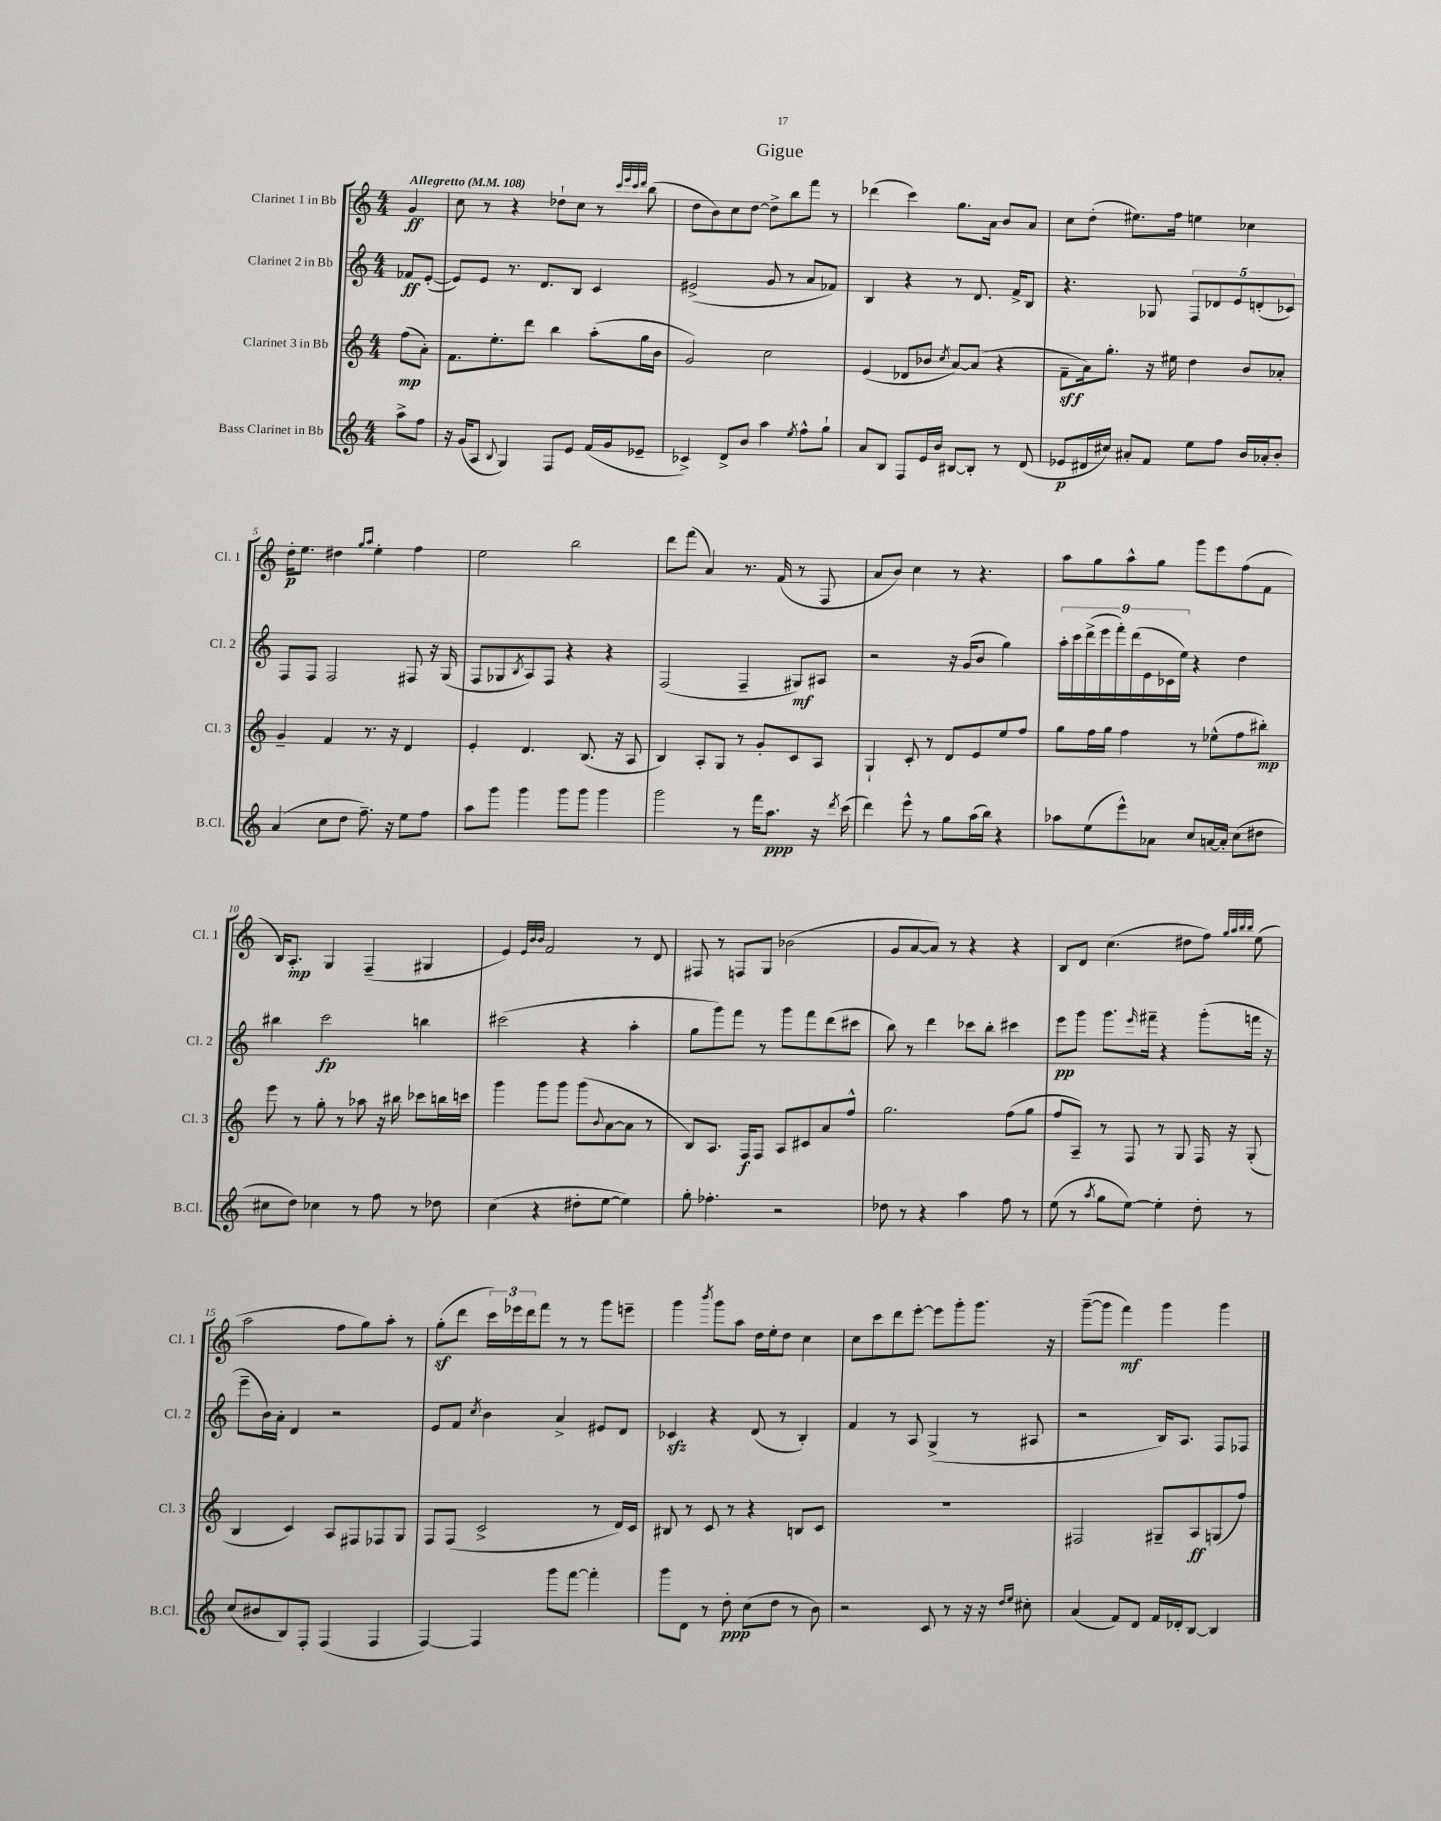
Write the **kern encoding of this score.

**kern	**kern	**kern	**kern
*staff4	*staff3	*staff2	*staff1
*clefG2	*clefG2	*clefG2	*clefG2
*k[]	*k[]	*k[]	*k[]
*M4/4	*M4/4	*M4/4	*M4/4
*MM108	*MM108	*MM108	*MM108
8aa^	(8ff	8f-	4g
8ff	8a')	([8e'	.
=	=	=	=
16r	8.f	8e])	8cc
(16g	.	.	.
8A	.	8e	8r
.	8.ee'	.	.
8qqB	.	.	.
4G)	.	8.r	4r
.	8ddd	.	.
.	.	8.d	.
8F	4bb	.	8dd-`
8e	.	8B	8cc
(16f	(8aa'	4c	8r
16g	.	.	.
.	.	.	32qqccc
.	.	.	32qqeee
.	.	.	32qqccc
.	.	.	32qqddd
8e-~	16gg	.	(8bb
.	16b	.	.
=	=	=	=
4c-^)	2g)	(2e#^	8dd
.	.	.	8b)
8d^	.	.	8cc
8b	.	.	[8dd
4aa	2cc	8g	8dd^]
.	.	8r	8bb
8qee	.	.	.
8ff^^	.	8a	8fff
8gg`	.	8f-)	8r
=	=	=	=
8a	(4e	4B	(4ddd-
8B	.	.	.
8F	8d-	4r	4ccc)
16e	8b-	.	.
16b	.	.	.
.	8qcc	.	.
[8B#	[8a)	8r	8.gg
8B#']	(8a]	8.d	.
.	.	.	16a
8r	4r	.	8b
.	.	16f^	.
(8d	.	8B	8a
=	=	=	=
8e-	8f~	4.r	8cc
16d#	16a)	.	(8dd'
16cc#)	8.gg'	.	.
8a#'	.	.	8.ee#)
8f	16r	8G-	.
.	16ee#	.	16ff
8ee	4dd	10F	4ee
.	.	10d-	.
8ff	.	.	.
.	.	10e	.
16b	8b	.	4cc-
.	.	(10d'	.
16a-'	.	.	.
8b'	8a-'	.	.
.	.	10c-)	.
=	=	=	=
(4a	4g~	8F	16dd'
.	.	.	8.ee
.	.	8F	.
8cc	4f	2F	4dd#
8dd	.	.	.
.	.	.	16qqgg
.	.	.	16qqaa
8.ff~)	8.r	.	4ee'
16r	16r	.	.
8ee	4d	8F#	4ff
8ff	.	16r	.
.	.	(16G	.
=	=	=	=
8aa	4e'	8F	2ee
8ggg	.	8G-	.
.	.	8qB	.
4ggg	4.d	8A)	.
.	.	8F	.
8ggg	.	4r	2bb
8ggg	(8.B	.	.
4ggg	.	4r	.
.	16r	.	.
.	8A	.	.
=	=	=	=
2ggg	4B)	(2F	8ddd
.	.	.	(8fff
.	8A'	.	4a)
.	8G	.	.
8r	8r	4F~	8.r
16fff	8g'	.	.
8.aa	.	.	(16f
.	8c	8G#)	8r
16r	8A	8A#	8F
8qddd	.	.	.
(16ccc	.	.	.
=	=	=	=
4ddd)	4G`	2r	8a
.	.	.	8b)
8eee^^	8c'	.	4cc
8r	8r	.	.
8gg	8d	16r	8r
.	.	(16g	.
(16aa	8e	8b	4.r
16bb)	.	.	.
4r	8ee	4gg)	.
.	8ff	.	.
=	=	=	=
8aa-	8gg	18aa'	8aa
.	.	18ccc	.
.	.	(18ddd^	.
(8ee	16ff	.	8gg
.	.	18eee	.
.	16gg	.	.
.	.	18fff')	.
8eee^^)	4ff	.	8aa^^
.	.	(18ddd	.
.	.	18e	.
8a-	.	.	8gg
.	.	18c-	.
.	.	18ee)	.
8cc	8r	4r	8ggg
[16a	(8ee-^^	.	8eee
16a']	.	.	.
(8cc	8ff	4dd	(8ff
8dd#	8bb#')	.	8f
=	=	=	=
8cc#	8eee	4bb#	16B)
.	.	.	8.A'
8dd)	8r	.	.
4cc-	8gg'	2ccc	4G
.	8r	.	.
8r	8aa-	.	(4F~
8ff	16r	.	.
.	16bb#	.	.
8r	8ccc-	4bb	4G#
8dd-	16bb	.	.
.	16ccc	.	.
=	=	=	=
(4cc	4ggg	(2ccc#	4e)
.	.	.	32qqe
.	.	.	32qqb
.	.	.	32qqb
4r	8ggg	.	2f
.	8ggg	.	.
8dd#'	(8ggg	4r	.
.	8qqb	.	.
[8ee	[8a	.	.
4ee])	8a]	4aa'	8r
.	8r	.	8d
=	=	=	=
8gg'	8B)	8gg	8F#
4.ff-'	8.A	8ggg)	8r
.	.	8fff	8F
.	16F	.	.
.	8F	8r	8G
2r	8A	8ggg	(2b-
.	8c#	8fff	.
.	8a	(8ddd	.
.	8ff^^	8ccc#	.
=	=	=	=
8dd-	2.gg	8bb)	8g
8r	.	8r	[8a
4r	.	4ddd	8a])
.	.	.	8r
4aa	.	8ccc-	4r
.	.	8bb'	.
8ff	(8ff	4ccc#	4r
8r	8gg	.	.
=	=	=	=
(8ee	8ff	8eee	8B
8r	8A~)	8ggg	8d
8qaa	.	.	.
8gg	8r	8.ggg	(4.cc
[8ee)	8F	.	.
.	.	16qqeee	.
.	.	16fff#~	.
4ee']	8r	4r	.
.	8G	.	8dd#
8dd'	16F	(8ggg'	8ff)
.	16r	.	.
.	.	.	32qqgg
.	.	.	32qqaa
.	.	.	32qqbb
.	.	.	32qqbb
8r	(8G'	16fff	(8ee
.	.	16r	.
=	=	=	=
(8cc	4B	8eee~	2aa
8b#	.	16b)	.
.	.	16a'	.
8B)	4c)	4d	.
8F'	.	.	.
(4F	8A	2r	8ff
.	8F#	.	8gg)
4F	8F-	.	8aa'
.	8G	.	8r
=	=	=	=
[4F)	8F	8e	(8gg'
.	(8F	8f	8ddd
.	.	8qcc	.
4F]	2c^	4b	24ccc)
.	.	.	24eee-
.	.	.	24ddd
.	.	.	8fff
8ggg	.	4a^	8r
[8fff	.	.	8r
4fff']	8r	8e#	8ggg
.	16d)	8d	8eee~
.	16c	.	.
=	=	=	=
8ggg	8B#	4c-	4ggg
8d	8r	.	.
.	.	.	8qbbb
8r	8c	4r	8ggg
8dd'	8r	.	8aa
(8cc	4r	(8d	16dd
.	.	.	16ee'
8dd	.	8r	8dd
8r	8B	4B')	4cc
8b)	8c	.	.
=	=	=	=
2r	1r	4f	8cc
.	.	.	8ccc
.	.	8r	8ddd
.	.	8A	[8eee'
8c	.	(4G^	8eee]
8r	.	.	8ggg'
16r	.	8r	8.ggg
16r	.	.	.
16qqdd	.	.	.
16qqee	.	.	.
8cc#'	.	8A#	.
.	.	.	16r
=	=	=	=
(4a	2F#	2r	([8ggg~
.	.	.	8ggg]
8f)	.	.	4fff)
8d	.	.	.
16f	8G#~	16B)	4ggg
16d-'	.	8.A	.
[8B	8A	.	.
4B]	(8G	8F	4ggg
.	8ff)	8F-	.
==	==	==	==
*-	*-	*-	*-
